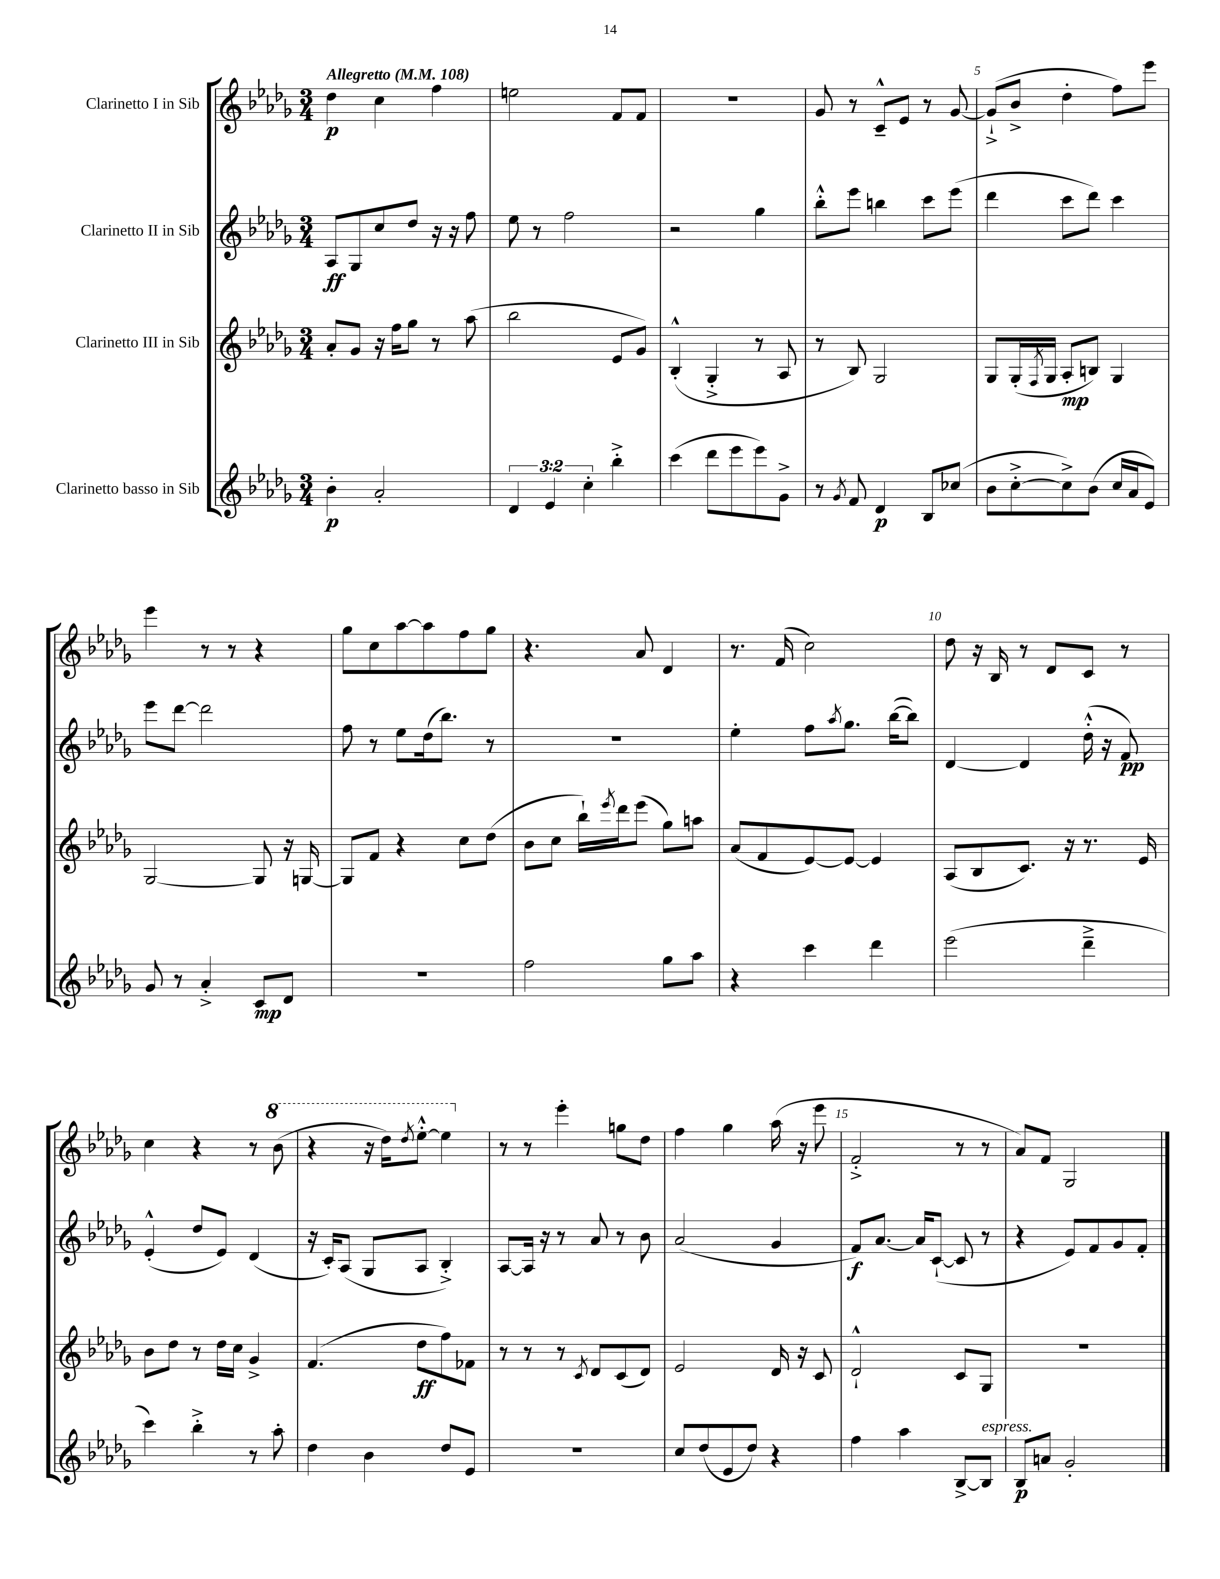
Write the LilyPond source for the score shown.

<<
\new StaffGroup <<
\new Staff = "s0" \with { instrumentName = "Clarinetto I in Sib" } {
    \clef treble \key des \major \numericTimeSignature \time 3/4 \tempo "Allegretto" 4 = 108
    des''4\p c''4 f''4 |
    e''2 f'8 f'8 |
    R2. |
    ges'8 r8 c'8---^ ees'8 r8 ges'8~ |
    ges'8-!->( bes'8-> des''4-. f''8) ees'''8 |
    ees'''4 r8 r8 r4 |
    ges''8 c''8 aes''8~ aes''8 f''8 ges''8 |
    r4. aes'8 des'4 |
    r8. f'16( c''2) |
    des''8 r16 bes16 r8 des'8 c'8 r8 |
    c''4 r4 r8 \ottava #1 bes''8( |
    r4 r16 des'''16) \acciaccatura { des'''8 } ees'''8~-.-^ ees'''4 \ottava #0 |
    r8 r8 ees'''4-. g''8 des''8 |
    f''4 ges''4 aes''16( r16 ees'''8 |
    f'2-.-> r8 r8 |
    aes'8) f'8 ges2 \bar "|." |
}
\new Staff = "s1" \with { instrumentName = "Clarinetto II in Sib" } {
    \clef treble \key des \major \numericTimeSignature \time 3/4
    aes8\ff ges8 c''8 des''8 r16 r16 f''8 |
    ees''8 r8 f''2 |
    r2 ges''4 |
    bes''8-.-^ ees'''8 b''4 c'''8 ees'''8( |
    des'''4 c'''8 des'''8) c'''4 |
    ees'''8 des'''8~ des'''2 |
    f''8 r8 ees''8 des''16( bes''8.) r8 |
    R2. |
    ees''4-. f''8 \acciaccatura { aes''8 } ges''8. bes''16~( bes''8) |
    des'4~ des'4 des''16-.-^( r16 f'8\pp) |
    ees'4-.-^( des''8 ees'8) des'4( |
    r16 c'16-.) aes8( ges8 aes8 bes4-.->) |
    aes8~ aes16 r16 r8 aes'8 r8 bes'8 |
    aes'2( ges'4 |
    f'8\f) aes'8.~ aes'16 c'8~-!( c'8 r8 |
    r4 ees'8) f'8 ges'8 f'8-. \bar "|." |
}
\new Staff = "s2" \with { instrumentName = "Clarinetto III in Sib" } {
    \clef treble \key des \major \numericTimeSignature \time 3/4
    aes'8-. ges'8 r16 f''16 ges''8 r8 aes''8( |
    bes''2 ees'8 ges'8) |
    bes4-.-^( ges4-.-> r8 aes8 |
    r8 bes8) ges2 |
    ges8 ges16-.( \acciaccatura { f8 } ges16 aes8-.\mp b8) ges4 |
    ges2~ ges8 r16 g16~ |
    g8 f'8 r4 c''8 des''8( |
    bes'8 c''8 bes''16-!) \acciaccatura { ees'''8 } des'''16 ees'''8( ges''8) a''8 |
    aes'8( f'8 ees'8~) ees'8~ ees'4 |
    aes8( bes8 c'8.) r16 r8. ees'16 |
    bes'8 des''8 r8 des''16 c''16 ges'4-> |
    f'4.( des''8\ff f''8) fes'8 |
    r8 r8 r8 \acciaccatura { c'8 } des'8 c'8( des'8) |
    ees'2 des'16 r16 c'8 |
    des'2-!-^ c'8 ges8 |
    r2. \bar "|." |
}
\new Staff = "s3" \with { instrumentName = "Clarinetto basso in Sib" } {
    \clef treble \key des \major \numericTimeSignature \time 3/4 \override Staff.TupletNumber.text = #tuplet-number::calc-fraction-text
    bes'4-.\p aes'2-. |
    \tuplet 3/2 { des'4 ees'4 c''4-. } bes''4-.-> |
    c'''4( des'''8 ees'''8 ees'''8) ges'8-> |
    r8 \acciaccatura { ges'8 } f'8 des'4\p bes8 ces''8( |
    bes'8 c''8~-.-> c''8->) bes'8( c''16 aes'16 ees'8) |
    ges'8 r8 aes'4-.-> c'8\mp des'8 |
    R2. |
    f''2 ges''8 aes''8 |
    r4 c'''4 des'''4 |
    ees'''2( des'''4---> |
    c'''4) bes''4-.-> r8 aes''8-. |
    des''4 bes'4 des''8 ees'8 |
    R2. |
    c''8 des''8( ees'8 des''8) r4 |
    f''4 aes''4 bes8~-> bes8^\markup { \italic "espress." } |
    bes8\p a'8 ges'2-. \bar "|." |
}
>>
>>
\layout { \context { \Score \override BarNumber.break-visibility = ##(#f #t #t) barNumberVisibility = #(every-nth-bar-number-visible 5) } }
